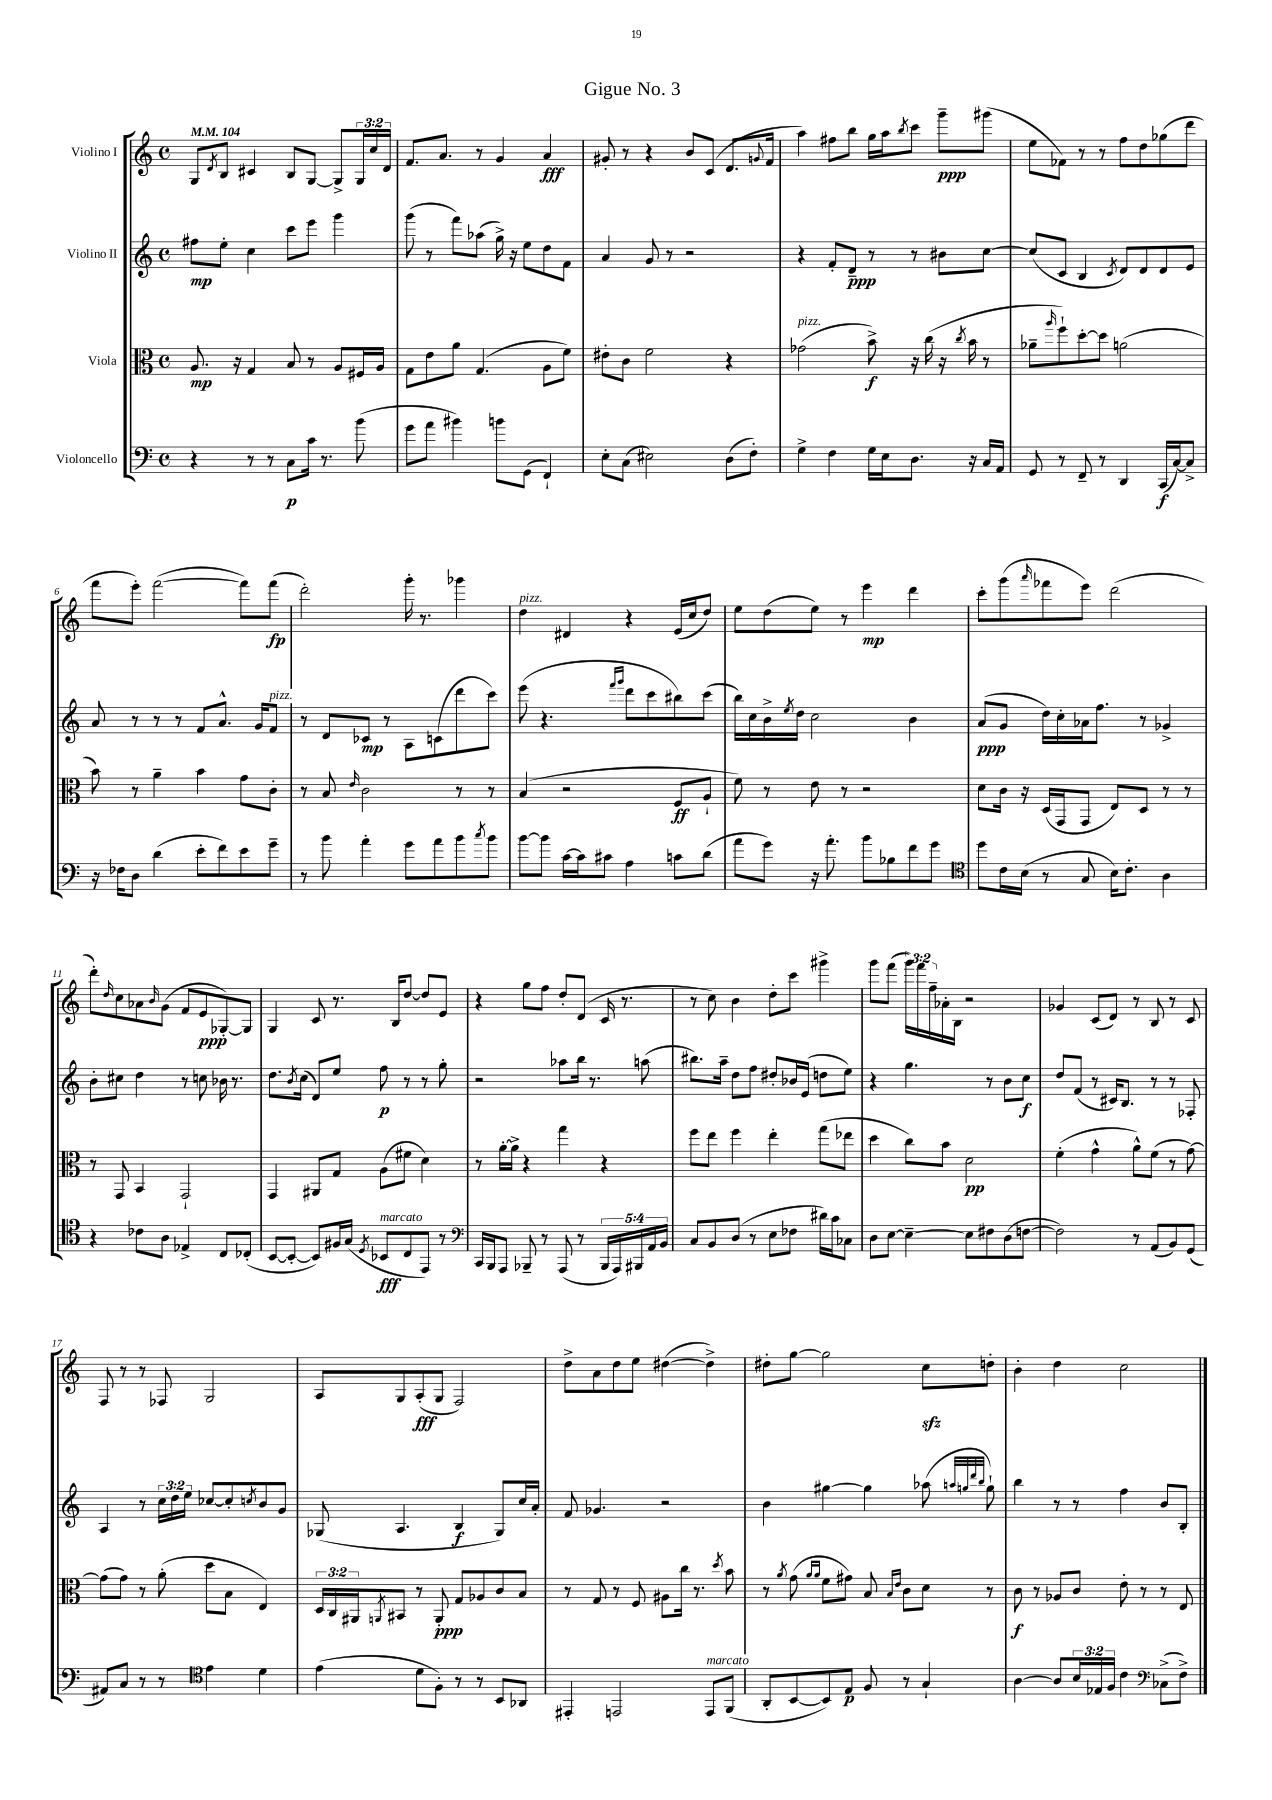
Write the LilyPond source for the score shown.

\header { title = "Gigue No. 3" }
<<
\new StaffGroup <<
\new Staff = "s0" \with { instrumentName = "Violino I" } {
    \clef treble \key c \major \defaultTimeSignature \time 4/4 \override Staff.TupletNumber.text = #tuplet-number::calc-fraction-text \tempo 4 = 104
    g8 \acciaccatura { d'8 } b8 cis'4 b8 g8~ g8-> \tuplet 3/2 { g16 c''16 d'16 } |
    f'8. a'8. r8 g'4 a'4\fff |
    gis'8-. r8 r4 b'8 c'8( d'8. \appoggiatura { g'8 } f'16 |
    a''4) fis''8 b''8 g''16 a''16 \acciaccatura { b''8 } c'''8 g'''8--\ppp gis'''8( |
    e''8 fes'8) r8 r8 f''8 d''8 ges''8( d'''8 |
    f'''8 e'''8-.) f'''2~( f'''8) f'''8\fp( |
    d'''2-.) g'''16-. r8. ges'''4 |
    d''4^\markup { \italic "pizz." } dis'4 r4 e'16( c''16 d''8) |
    e''8 d''8( e''8) r8 e'''4\mp d'''4 |
    c'''8-. g'''8( \grace { a'''16 } fes'''8 e'''8) d'''2( |
    d'''8-.) \grace { d''16 } c''8 aes'8 \grace { b'16 } g'8( f'8 e'8\ppp ges8~-.) ges8 |
    g4 c'8 r8. b16 d''8~ d''8 e'8 |
    r4 g''8 f''8 d''8-. d'8( c'16 r8. |
    r8 c''8) b'4 d''8-. c'''8 gis'''4-> |
    g'''8 f'''8( \tuplet 3/2 { g'''16) f'''16 f''16-- } aes'16-. b16 r2 |
    ges'4 c'8( d'8) r8 b8 r8 c'8 |
    f8 r8 r8 fes8 g2 |
    a8 g8 a8-.\fff( g8 f2) |
    d''8-> a'8 d''8 e''8 dis''4~( dis''4->) |
    dis''8-. g''8~ g''2 c''8\sfz d''8-. |
    b'4-. d''4 c''2 \bar "|." |
}
\new Staff = "s1" \with { instrumentName = "Violino II" } {
    \clef treble \key c \major \defaultTimeSignature \time 4/4 \override Staff.TupletNumber.text = #tuplet-number::calc-fraction-text
    fis''8\mp e''8-. c''4 c'''8 e'''8 g'''4 |
    g'''8( r8 f'''8) aes''8( g''16->) r16 e''8 d''8 f'8 |
    a'4 g'8 r8 r2 |
    r4 f'8-. d'8--\ppp r8 r8 bis'8 c''8~ |
    c''8( c'8 b4 \acciaccatura { c'8 } d'8) d'8 d'8 e'8 |
    a'8 r8 r8 r8 f'8 a'8.-^ g'16 f'8^\markup { \italic "pizz." } |
    r8 d'8 ces'8\mp r8 a8 c'8( d'''8 c'''8) |
    e'''8( r4. \grace { f'''16 g'''16 } d'''8 c'''8 bis''8) c'''8( |
    b''16) c''16 b'16-> \acciaccatura { e''8 } d''16 c''2 b'4 |
    a'8\ppp( g'8 d''16) c''16-. aes'16 f''8. r8 ges'4-> |
    b'8-. cis''8 d''4 r8 c''8 bes'16 r8. |
    d''8. \acciaccatura { b'8 } c''16( d'8) e''8 f''8\p r8 r8 g''8-. |
    r2 aes''8 b''16 r8. a''8( |
    bis''8.) a''16-- d''8 f''8 dis''8-. bes'16 e'16( d''8 e''8) |
    r4 g''4. r8 b'8 c''8\f |
    d''8 f'8( r8 cis'16) b8. r8 r8 fes8-. |
    a4 r8 \tuplet 3/2 { c''16 d''16 e''16 } ces''8~ ces''8-. \acciaccatura { c''8 } b'8 g'8 |
    ges8( a4. b4\f ges8) c''16 a'16-. |
    f'8 ges'4. r2 |
    b'4 gis''4~ gis''4 aes''8( \grace { a''32 g''32 d'''32 b''32 } g''8-!) |
    b''4 r8 r8 f''4 b'8 b8-. \bar "|." |
}
\new Staff = "s2" \with { instrumentName = "Viola" } {
    \clef alto \key c \major \defaultTimeSignature \time 4/4 \override Staff.TupletNumber.text = #tuplet-number::calc-fraction-text
    a8.\mp r16 g4 b8 r8 a8 fis16 a16 |
    g8 e'8 a'8 g4.( a8 f'8) |
    eis'8-. c'8 f'2 r4 |
    ges'2^\markup { \italic "pizz." }( b'8->\f) r16 c''16( r16 \acciaccatura { c''8 } b'16 r8 |
    aes'8-- \grace { a''16 } f''8-!) d''8~-. d''8 a'2( |
    b'8) r8 a'4-- b'4 g'8 c'8-. |
    r8 b8 \grace { e'16 } c'2 r8 r8 |
    b4( r2 f8\ff a8-! |
    f'8) r8 e'8 r8 r2 |
    d'8 c'16 r16 d16( g,16 g,8 e8) d8 r8 r8 |
    r8 g,8 b,4 g,2-! |
    g,4 ais,8 g8 a8( fis'8 d'4) |
    r8 a'16~-. a'16-> r4 g''4 r4 |
    f''8 e''8 f''4 e''4-. g''8( ees''8 |
    d''4 c''8) b'8 d'2\pp |
    f'4-.( g'4-^ a'8-^) f'8( r8 g'8~) |
    g'8( g'8) r8 a'8-.( d''8 b8 e4) |
    \tuplet 3/2 { d16 c16 ais,16 } \acciaccatura { a,8 } bis,8 r8 a,8-.\ppp g8 aes8 c'8 b8 |
    r8 g8 r8 f8 ais8 c''16 r8. \acciaccatura { d''8 } b'8 |
    r8 \acciaccatura { a'8 } g'8( \grace { a'16 a'16 } f'8 gis'8) b8 \grace { b16 e'16 } c'8 d'8 r8 |
    c'8\f r8 aes8 c'8 e'8-. r8 r8 e8 \bar "|." |
}
\new Staff = "s3" \with { instrumentName = "Violoncello" } {
    \clef bass \key c \major \defaultTimeSignature \time 4/4 \override Staff.TupletNumber.text = #tuplet-number::calc-fraction-text
    r4 r8 r8 c8\p c'16 r8. b'8( |
    g'8 a'8 bis'4) b'8 g,8( f,4-!) |
    e8-. c8( eis2) d8( f8-.) |
    g4-> f4 g16 e16 d8. r16 c16 a,16 |
    g,8 r8 f,8-- r8 d,4 c,16\f( c16~) c8-> |
    r16 fes16 d8 d'4( e'8-. f'8) e'8 g'8-- |
    r8 b'8 a'4-. g'8 a'8 b'8 \acciaccatura { c''8 } b'8 |
    b'8~ b'8 c'16~ c'16 cis'8 a4 c'8 d'8( |
    a'8 g'8) r16 a'8.-. b'8 bes8 f'8 g'8 |
    \clef tenor d''8 c'16 b16( r8 g8 b16) c'8.-. a4 |
    r4 ces'8 a8 ees4-> c8 ces8-.( |
    b,8~ b,8~-. b,8) fis16 g16( \acciaccatura { d8 } bes,8\fff^\markup { \italic "marcato" } c8 e,8) r8 |
    \clef bass c,16 b,,16 a,,8 bes,,8-- r8 a,,8( r8 \tuplet 5/4 { bes,,16 a,,16) bis,,16 a,16 b,16 } |
    c8 b,8 d8( r8 e8 fes8 dis'16) c'16 ces8 |
    d8 e8~ e4~-- e8 fis8 d8( f8~ |
    f2) r8 a,8( b,8) g,8( |
    ais,8) c8 r8 r8 \clef tenor e'4 d'4 |
    e'4( d'8 f8-.) r8 r8 b,8 aes,8 |
    eis,4-. e,2 e,8^\markup { \italic "marcato" } f,8( |
    a,8-. b,8~ b,8) e8\p f8 r8 g4-! |
    a4~ a8 \tuplet 3/2 { b16 ees16 f16 } c'4 \clef bass ces8->( f8->) \bar "|." |
}
>>
>>
